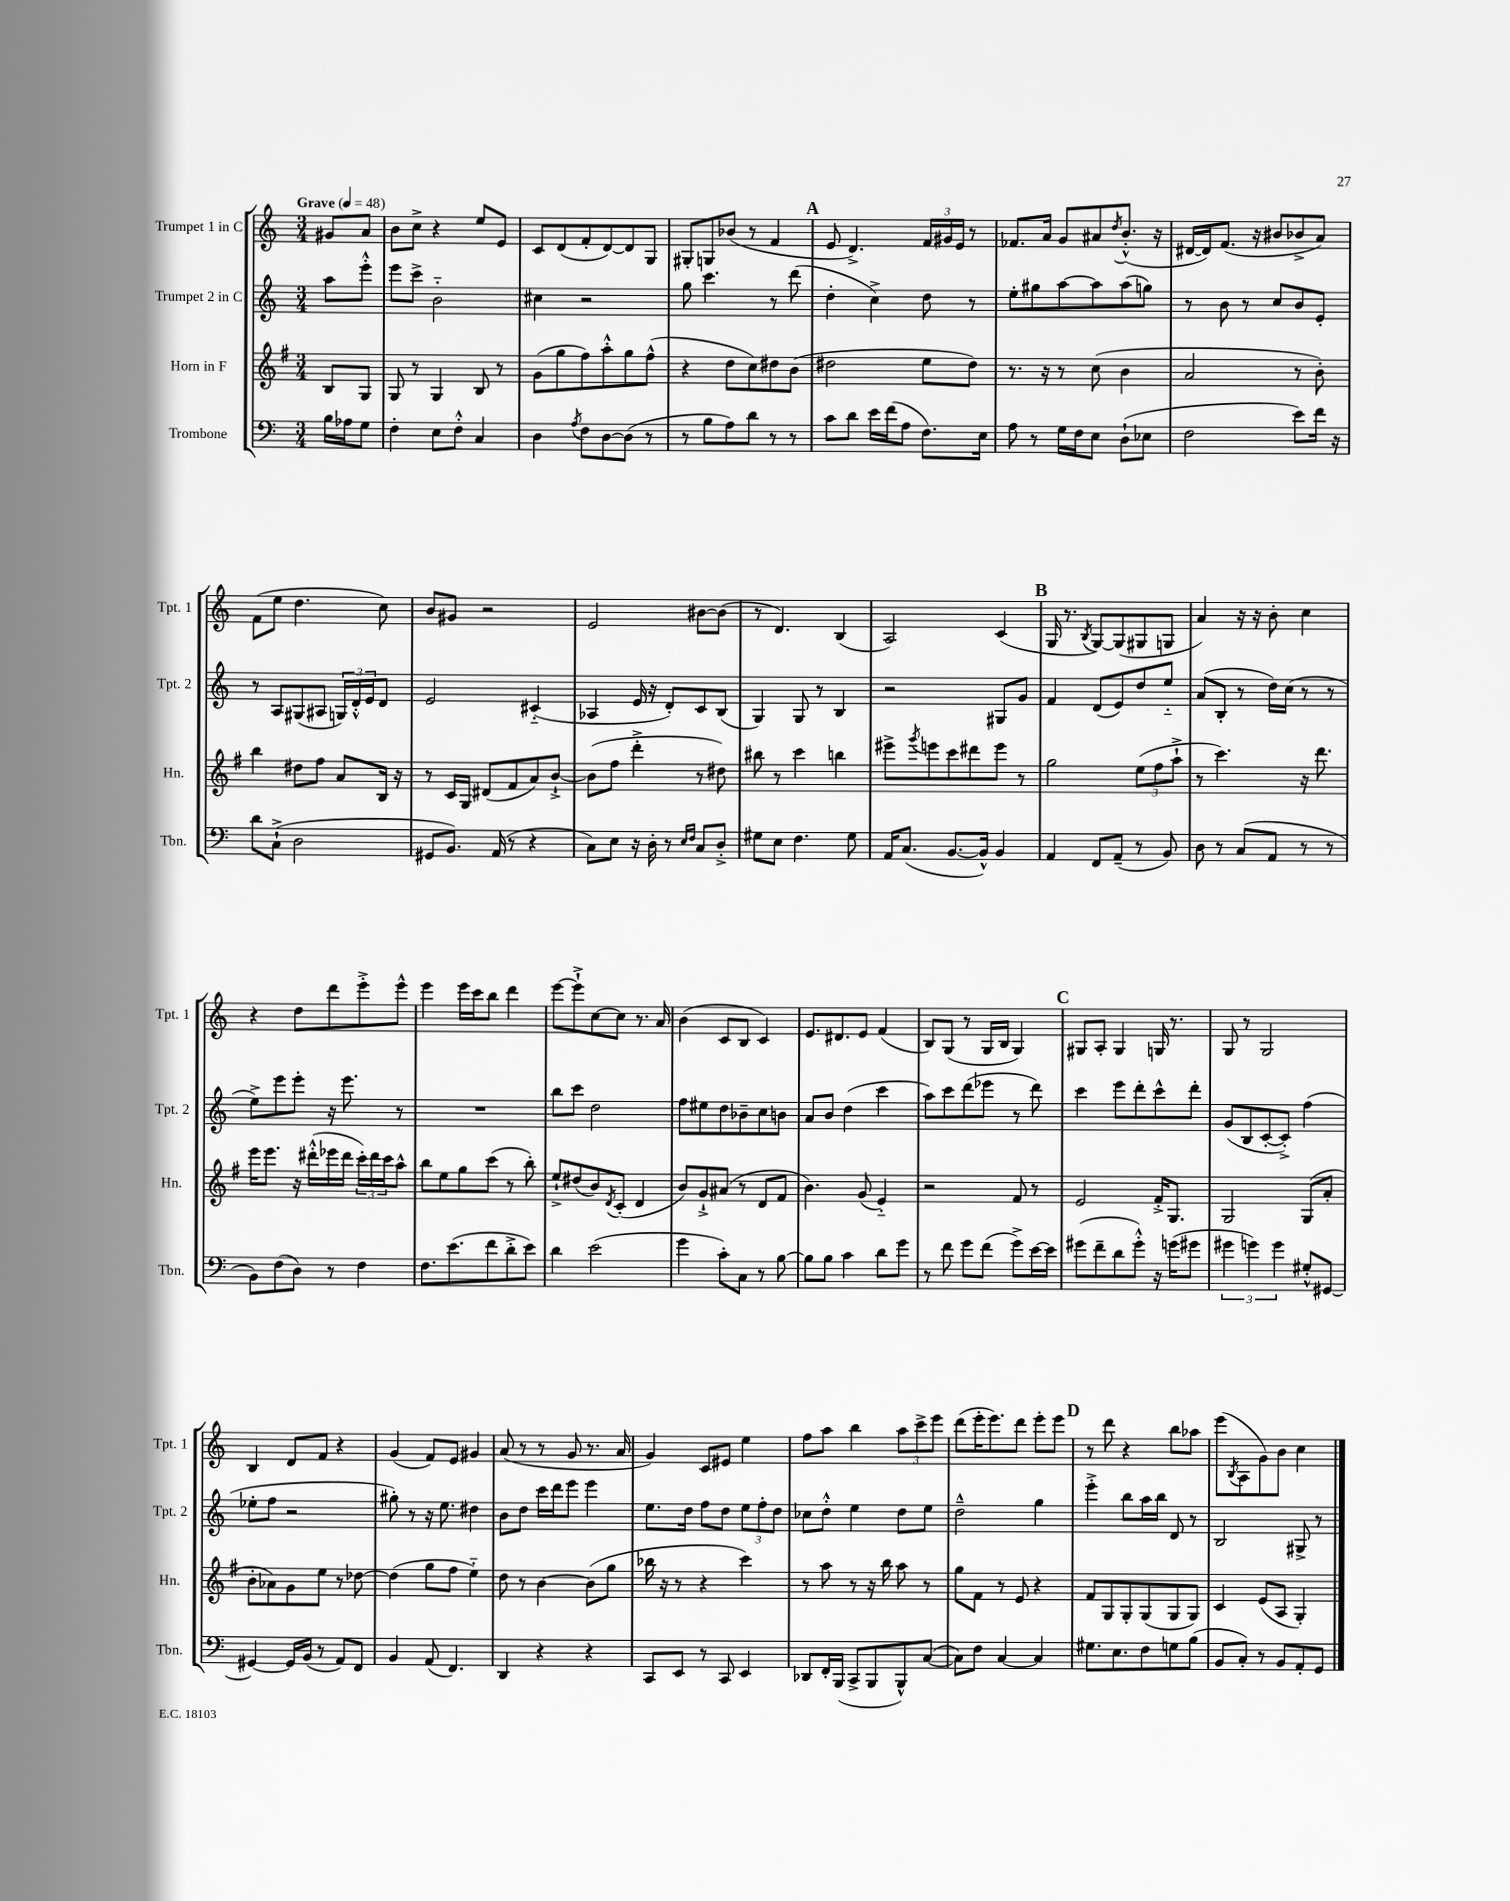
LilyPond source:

<<
\new StaffGroup <<
\new Staff = "s0" \with { instrumentName = "Trumpet 1 in C" shortInstrumentName = "Tpt. 1" } {
    \clef treble \key c \major \numericTimeSignature \time 3/4 \partial 4 \tempo "Grave" 4 = 48
    gis'8 a'8 |
    b'8 c''8-> r4 e''8 e'8 |
    c'8 d'8( f'8-. d'8~) d'8 g8 |
    gis8-. g8 bes'8( r8 f'4 |
    \mark \markup { \bold "A" } e'8 d'4.->) \tuplet 3/2 { f'16 gis'16 e'16 } r8 |
    fes'8. a'16 g'8 ais'8 \acciaccatura { d''8 } b'8.-.-^( r16 |
    dis'16~ dis'16) f'8.( r16 bis'8 bes'8-> a'8) |
    f'8( e''8 d''4. c''8) |
    b'8 gis'8 r2 |
    e'2 bis'8~ bis'8( |
    r8 d'4.) b4( |
    a2) c'4( |
    \mark \markup { \bold "B" } g16 r8. \acciaccatura { b8 } g8~) g8( gis8 g8 |
    a'4) r16 r16 b'8-. c''4 |
    r4 d''8 d'''8 e'''8-.-> e'''8-^ |
    e'''4 e'''16 c'''16 b''8 d'''4 |
    e'''8~ e'''8-!-> c''8~ c''8 r8. a'16 |
    b'4( c'8 b8 c'4) |
    e'8. dis'8. e'8 f'4( |
    b8) g8( r8 g16 b16 g4) |
    \mark \markup { \bold "C" } gis8 a8-. gis4 g16 r8. |
    g8 r8 g2 |
    b4 d'8 f'8 r4 |
    g'4( f'8) e'8 gis'4 |
    a'8( r8 r8 g'8 r8. a'16 |
    g'4) c'8 eis'8 e''4 |
    f''8 a''8 b''4 \tuplet 3/2 { a''8 c'''8-> e'''8 } |
    d'''8( e'''16-. e'''8.) d'''8 e'''8-. e'''8 |
    \mark \markup { \bold "D" } r8 d'''8 r4 b''8 aes''8 |
    e'''8( \acciaccatura { b8 } a8 g'8) b'8 c''4 \bar "|." |
}
\new Staff = "s1" \with { instrumentName = "Trumpet 2 in C" shortInstrumentName = "Tpt. 2" } {
    \clef treble \key c \major \numericTimeSignature \time 3/4 \partial 4
    a''8 e'''8-.-^ |
    e'''8 c'''8-> b'2-_ |
    cis''4 r2 |
    g''8 c'''4. r8 d'''8( |
    \mark \markup { \bold "A" } d''4-. c''4->) d''8 r8 |
    e''8-. gis''8 a''8~ a''8 a''8( g''8) |
    r8 b'8 r8 c''8 b'8 e'8-. |
    r8 a8 gis8( ais8 \tuplet 3/2 { g16) d'16-.-^ e'16 } d'8 |
    e'2 cis'4-_( |
    aes4 e'16 r16 d'8-.) c'8 b8( |
    g4) g8 r8 b4 |
    r2 gis8 g'8 |
    \mark \markup { \bold "B" } f'4 d'8( e'8) d''8 e''8-_ |
    a'8( b8-. r8 d''16) c''16( r8 r8 |
    e''8->) e'''8 e'''8-. r16 e'''8. r8 |
    R2. |
    b''8 c'''8 d''2 |
    f''8 eis''8 d''8 bes'8-- c''8 b'8 |
    a'8 b'8 d''4( c'''4 |
    a''8) c'''8 d'''8( ees'''8 r8 d'''8) |
    \mark \markup { \bold "C" } c'''4 e'''8 d'''8-. c'''8-^ d'''8-. |
    g'8( b8 c'8~-. c'8-.->) f''4( |
    ees''8-. f''8 r2 |
    gis''8-.) r8 r16 e''8. dis''4 |
    b'8 d''8 c'''16 d'''16 e'''8 e'''4 |
    e''8. d''16 f''8 d''8 \tuplet 3/2 { e''8 f''8-. d''8 } |
    ces''8 d''8-.-^ e''4 d''8 e''8 |
    d''2---^ g''4 |
    \mark \markup { \bold "D" } e'''4-.-> b''8 a''16 b''16 d'8 r8 |
    b2 gis8-> r8 \bar "|." |
}
\new Staff = "s2" \with { instrumentName = "Horn in F" shortInstrumentName = "Hn." } {
    \clef treble \key g \major \numericTimeSignature \time 3/4 \partial 4
    b8 g8 |
    g8 r8 g4 b8 r8 |
    g'8( g''8 fis''8) a''8-.-^ g''8 fis''8-^( |
    r4 d''8 c''8) dis''8 b'8( |
    \mark \markup { \bold "A" } dis''2 e''8 dis''8) |
    r8. r16 r8 c''8( b'4 |
    a'2 r8 b'8-.) |
    b''4 dis''8 fis''8 a'8 b16 r16 |
    r8 c'16 g16 dis'8( fis'8 a'8) b'8~-!-> |
    b'8( fis''8 d'''4-.-> r8 dis''8) |
    bis''8 r8 c'''4 b''4 |
    eis'''8-> \acciaccatura { g'''8 } e'''8 c'''8 dis'''8 e'''8 r8 |
    \mark \markup { \bold "B" } g''2 \tuplet 3/2 { e''8( fis''8 a''8-!-> } |
    r8 c'''4.) r16 d'''8. |
    e'''16 e'''8. r16 dis'''16-.-^( ees'''16 dis'''16 \tuplet 3/2 { c'''16-.) dis'''16 c'''16 } a''8-^ |
    b''8 e''8 g''8 c'''8( r8 b''8-.) |
    e''8-!-> dis''8( b'8) \acciaccatura { d'8 } c'8-.( d'4 |
    b'8) g'8-!-> ais'8( r8 d'8 fis'8 |
    b'4.) g'8( e'4-_) |
    r2 fis'8 r8 |
    \mark \markup { \bold "C" } e'2 fis'16-.-> g8. |
    g2 g8( a'8-. |
    b'8-. aes'8) g'8 e''8 r8 des''8~ |
    des''4( g''8 fis''8 e''4-_) |
    d''8 r8 b'4~ b'8( g''8 |
    bes''16 r16 r8 r4 c'''4) |
    r8 a''8 r8 r16 b''16 a''8 r8 |
    g''8 fis'8 r8 e'8 r4 |
    \mark \markup { \bold "D" } fis'8 g8 g8-. g8( g8 g8) |
    c'4 e'8( a8 g4-.) \bar "|." |
}
\new Staff = "s3" \with { instrumentName = "Trombone" shortInstrumentName = "Tbn." } {
    \clef bass \key c \major \numericTimeSignature \time 3/4 \partial 4
    b16 aes16 g8 |
    f4-. e8 f8-.-^ c4 |
    d4 \acciaccatura { a8 } f8 d8~ d8( r8 |
    r8 b8 a8) d'8 r8 r8 |
    \mark \markup { \bold "A" } c'8 d'8 e'16 f'16( a8 f8.) e16 |
    a8 r8 g16 f16 e8 d8-!( ees8 |
    f2 e'8) f'16 r16 |
    d'8 c8-!->( d2 |
    gis,8 b,8.) a,16( r8 r4 |
    c8) e8 r16 d16-. r8 \grace { e16 f16 } c8 d8-.-> |
    gis8 e8 f4. gis8 |
    a,16 c8.( b,8.~ b,16-^) b,4 |
    \mark \markup { \bold "B" } a,4 f,8 a,8--( r8 b,8) |
    d8 r8 c8( a,8 r8 r8 |
    b,8) f8( d8) r8 f4 |
    f8. e'8.( f'8 d'8-.-> e'8) |
    d'4 e'2( |
    g'4 c'8-.) c8 r8 b8~ |
    b8 b8 c'4 d'8 g'8 |
    r8 f'8 g'8 f'8( g'8->) e'16~ e'16 |
    \mark \markup { \bold "C" } gis'8( f'8-- d'8 gis'8-.-^) r16 g'16( gis'8 |
    \tuplet 3/2 { gis'4 g'4) g'4 } gis8-.-^ gis,8~ |
    gis,4~ gis,16 b,16( r8 a,8) f,8 |
    b,4 a,8( f,4.) |
    d,4 r4 r4 |
    c,8 e,8 r8 c,8 e,4 |
    des,8 f,16-. b,,16( c,8-> b,,8 b,,8-^) c8~( |
    c8) f8 c4~ c4 |
    \mark \markup { \bold "D" } gis8. e8. f8 g8 b8( |
    b,8 c8-.) r8 b,8 a,8-. g,8 \bar "|." |
}
>>
>>
\layout { \context { \Score \remove "Bar_number_engraver" } }
